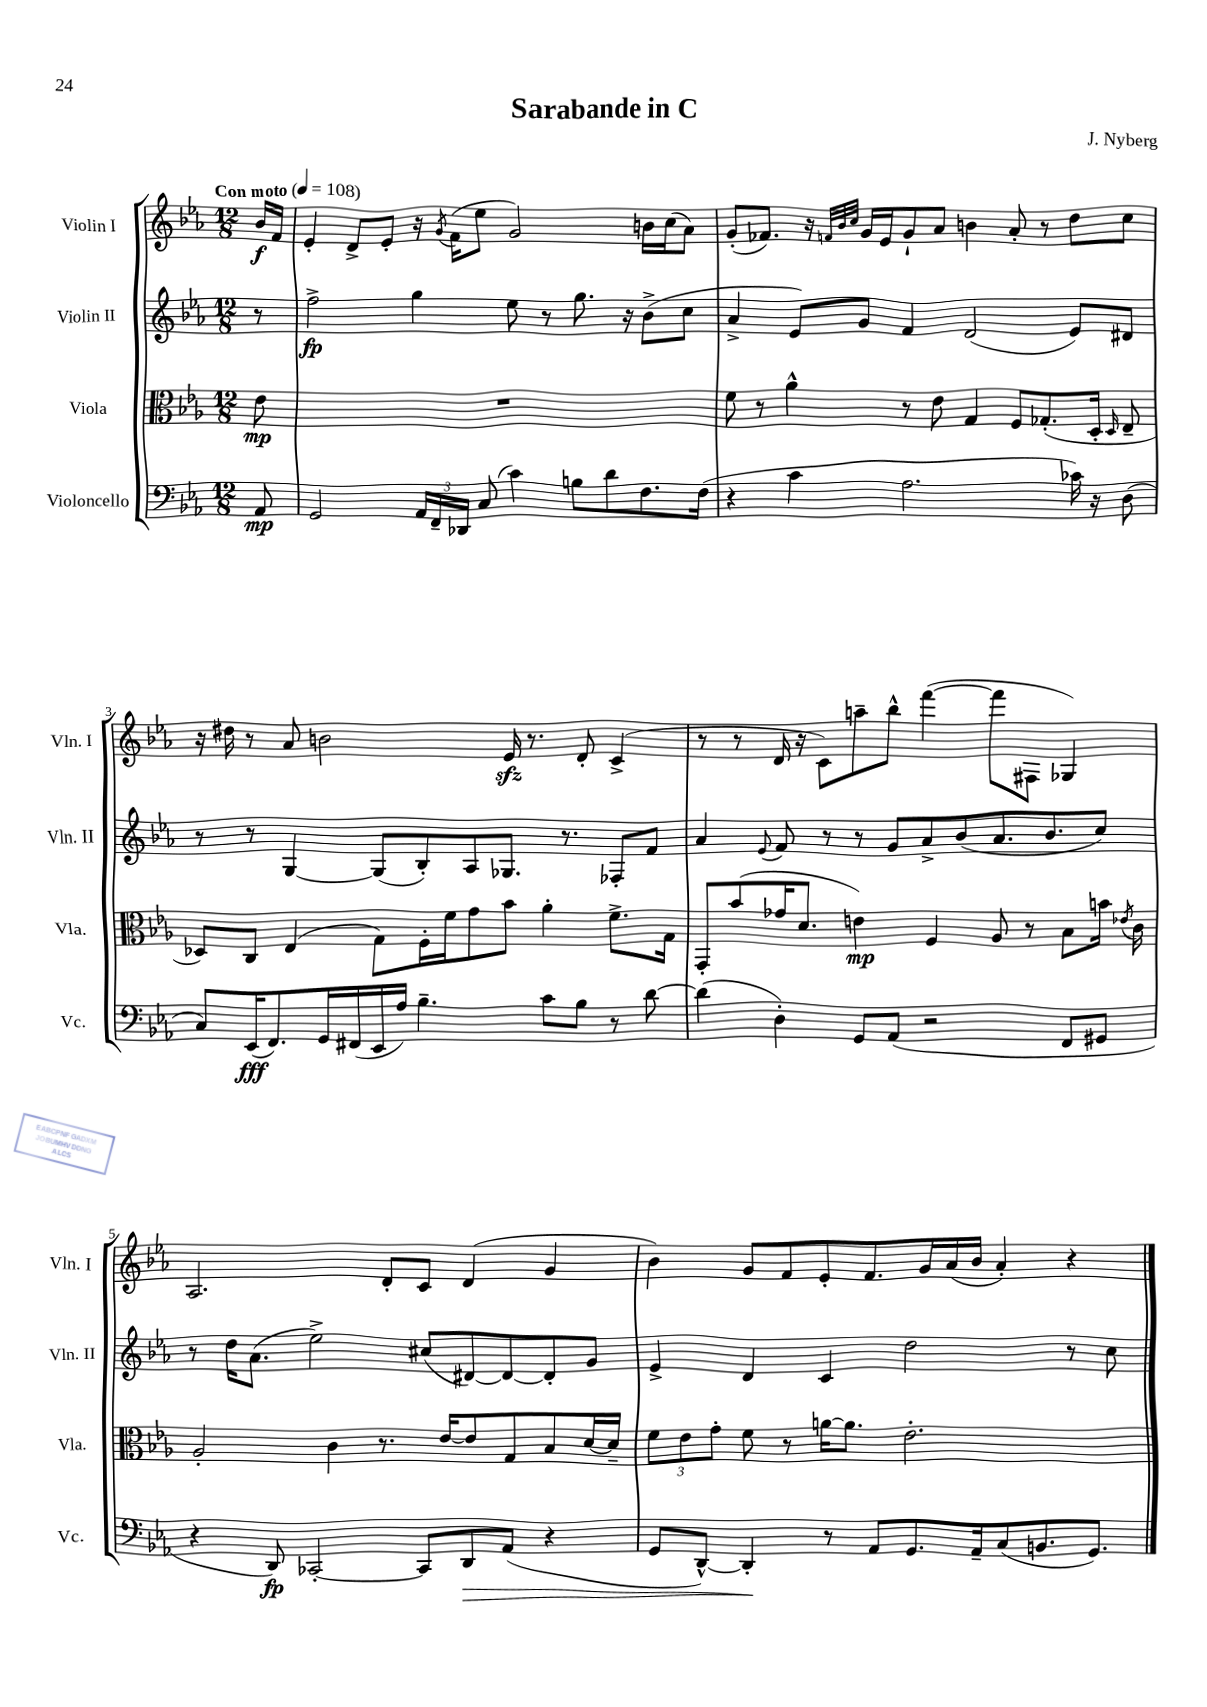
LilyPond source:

\header { title = "Sarabande in C" composer = "J. Nyberg" }
<<
\new StaffGroup <<
\new Staff = "s0" \with { instrumentName = "Violin I" shortInstrumentName = "Vln. I" } {
    \clef treble \key ees \major \numericTimeSignature \time 12/8 \partial 8 \tempo "Con moto" 4 = 108
    \autoBeamOff bes'16[\f f'16] |
    ees'4-. d'8[-> ees'8]-. r16 \acciaccatura { g'8 } f'16[( ees''8] g'2) b'16[ c''16( aes'8]) |
    g'8[-.( fes'8.]) r16 \grace { f'32[ bes'32 c''32] } g'16[ ees'16 g'8-! aes'8] b'4 aes'8-. r8 d''8[ c''8] |
    r16 dis''16 r8 aes'8 b'2 ees'16\sfz r8. d'8-. c'4->( |
    r8 r8 d'16 r16 c'8[) a''8-- bes''8]-^ f'''4~( f'''8[ fis8] ges4) |
    aes2. d'8[-. c'8] d'4( g'4 |
    bes'4) g'8[ f'8 ees'8-. f'8. g'16 aes'16( bes'16] aes'4-.) r4 \bar "|." |
}
\new Staff = "s1" \with { instrumentName = "Violin II" shortInstrumentName = "Vln. II" } {
    \clef treble \key ees \major \numericTimeSignature \time 12/8 \partial 8
    \autoBeamOff r8 |
    f''2->\fp g''4 ees''8 r8 g''8. r16 bes'8[->( c''8] |
    aes'4-> ees'8[) g'8] f'4 d'2( ees'8[) dis'8] |
    r8 r8 g4~ g8[( bes8-.) aes8 ges8.] r8. fes8[-. f'8] |
    aes'4 \appoggiatura { ees'8 } f'8 r8 r8 g'8[ aes'8-> bes'8( aes'8. bes'8. c''8]) |
    r8 d''16[ aes'8.]( ees''2->) cis''8[( dis'8~) dis'8~ dis'8-. g'8] |
    ees'4-> d'4 c'4 d''2 r8 c''8 \bar "|." |
}
\new Staff = "s2" \with { instrumentName = "Viola" shortInstrumentName = "Vla." } {
    \clef alto \key ees \major \numericTimeSignature \time 12/8 \partial 8
    \autoBeamOff ees'8\mp |
    R1. |
    f'8 r8 aes'4-^ r8 ees'8 g4 f8[ ges8.-.( d16]-. \grace { d16 } ees8-- |
    des8[) c8] ees4( g8[) f16-. f'16 g'8 bes'8] aes'4-. f'8.[-> g16] |
    g,8[-. bes'8( ges'16 d'8.] e'4\mp) f4 aes8 r8 bes8[ b'16] \acciaccatura { ees'8 } c'16 |
    aes2-. c'4 r8. ees'16[~ ees'8 g8 bes8 d'16~ d'16]-- |
    \tuplet 3/2 { f'8[ ees'8 g'8]-. } f'8 r8 a'16[~ a'8.] ees'2.-. \bar "|." |
}
\new Staff = "s3" \with { instrumentName = "Violoncello" shortInstrumentName = "Vc." } {
    \clef bass \key ees \major \numericTimeSignature \time 12/8 \partial 8
    \autoBeamOff aes,8\mp |
    g,2 \tuplet 3/2 { aes,16[ f,16-- des,16] } c8( c'4) b8[ d'8 f8. f16]( |
    r4 c'4 aes2. ces'16) r16 d8( |
    c8[) ees,16\fff( f,8.) g,16 fis,16( ees,16 aes16]) bes4.-- c'8[ bes8] r8 d'8~ |
    d'4( d4-.) g,8[ aes,8]( r2 f,8[ gis,8] |
    r4 d,8\fp) ces,2~-. ces,8[ d,8\> aes,8]( r4 |
    g,8[ d,8]~-^) d,4-.\! r8 aes,8[ g,8. aes,16-- c8( b,8. g,8.]) \bar "|." |
}
>>
>>
